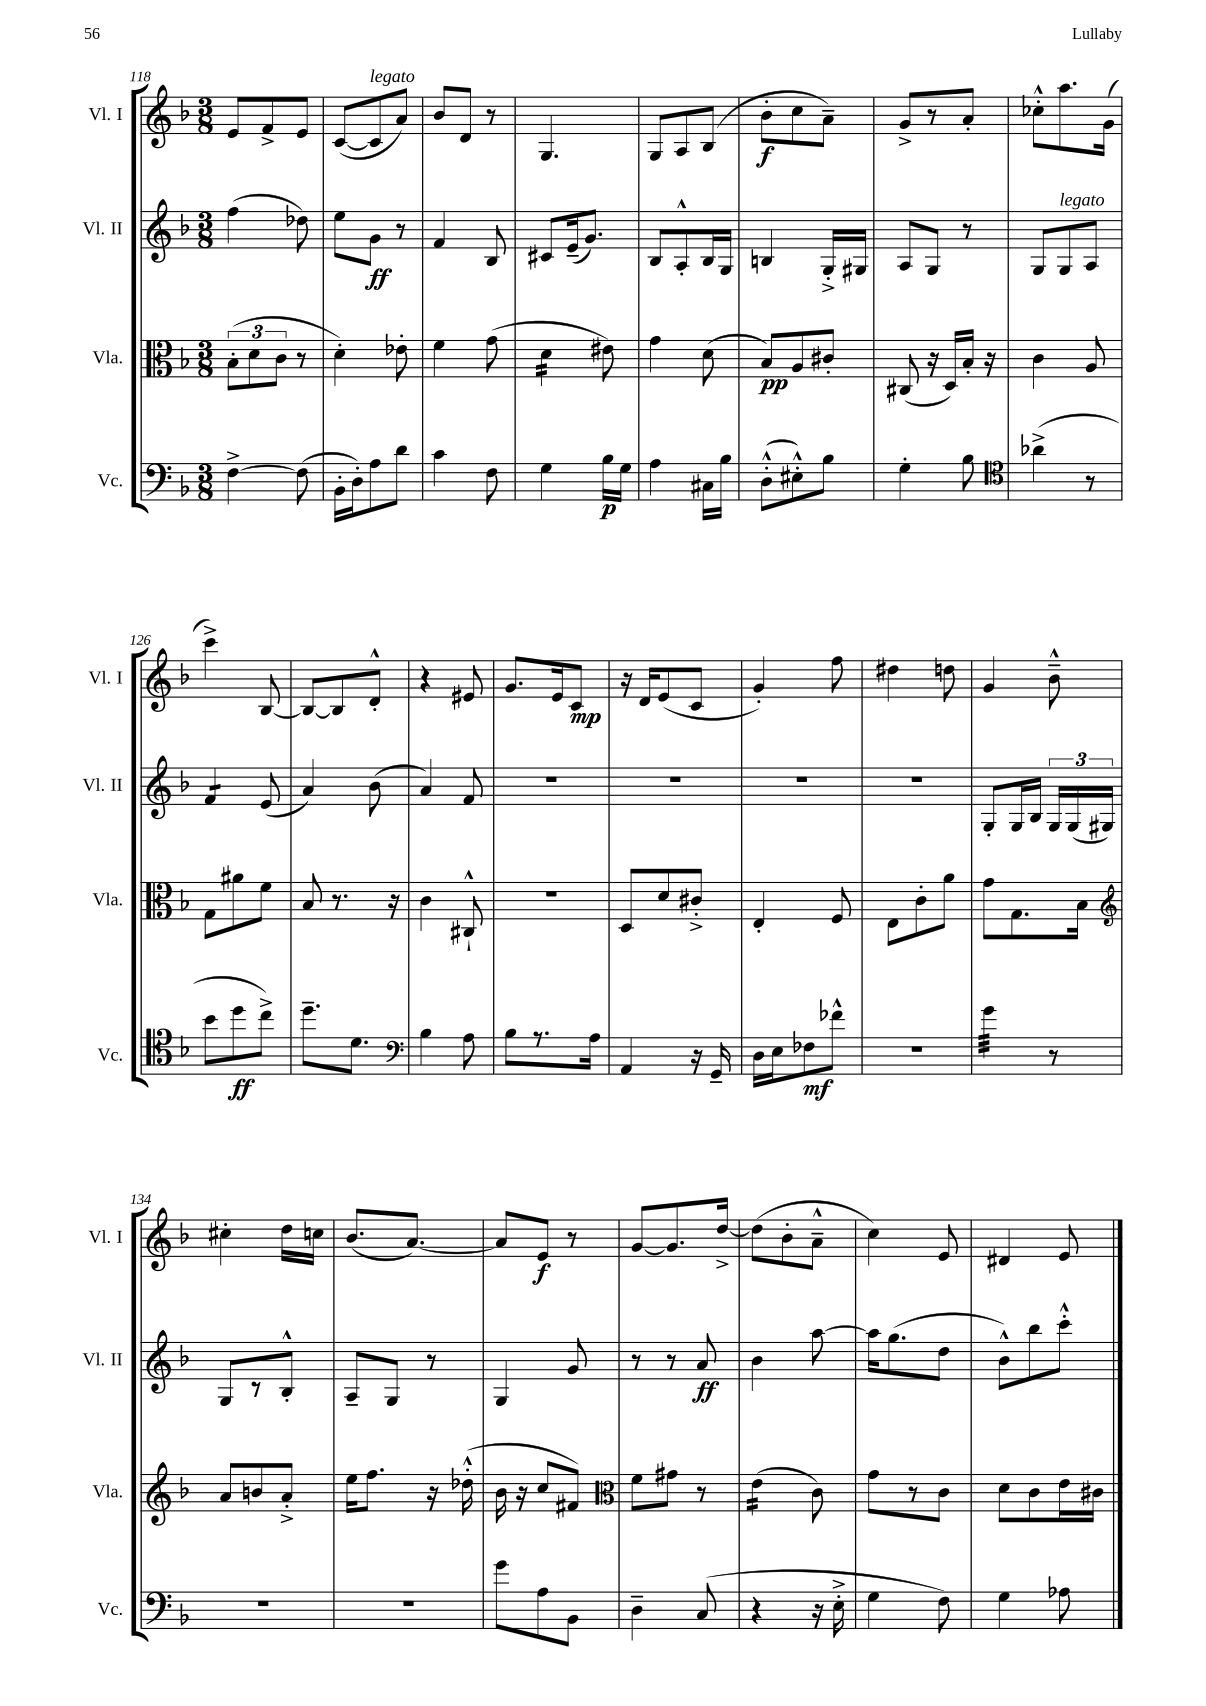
<<
\new StaffGroup <<
\new Staff = "s0" \with { instrumentName = "Vl. I" shortInstrumentName = "Vl. I" } {
    \clef treble \key f \major \numericTimeSignature \time 3/8
    \autoBeamOff e'8[ f'8-> e'8] |
    c'8[~( c'8^\markup { \italic "legato" } a'8]) |
    bes'8[ d'8] r8 |
    g4. |
    g8[ a8 bes8]( |
    bes'8[-.\f c''8 a'8]--) |
    g'8[-> r8 a'8]-. |
    ces''8[-.-^ a''8. g'16]( |
    c'''4->) bes8~ |
    bes8[~ bes8 d'8]-.-^ |
    r4 eis'8 |
    g'8.[ e'16 c'8]\mp |
    r16 d'16[ e'8( c'8] |
    g'4-.) f''8 |
    dis''4 d''8 |
    g'4 bes'8---^ |
    cis''4-. d''16[ c''16] |
    bes'8.[( a'8.]~) |
    a'8[ e'8]\f r8 |
    g'8[~ g'8. d''16]~-> |
    d''8[( bes'8-. a'8]---^ |
    c''4) e'8 |
    dis'4 e'8 \bar "|." |
}
\new Staff = "s1" \with { instrumentName = "Vl. II" shortInstrumentName = "Vl. II" } {
    \clef treble \key f \major \numericTimeSignature \time 3/8
    \autoBeamOff f''4( des''8) |
    e''8[ g'8]\ff r8 |
    f'4 bes8 |
    cis'8[ e'16--( g'8.]) |
    bes8[ a8-.-^ bes16 g16] |
    b4 g16[-.-> gis16] |
    a8[ g8] r8 |
    g8[ g8^\markup { \italic "legato" } a8] |
    f'4:8 e'8( |
    a'4) bes'8( |
    a'4) f'8 |
    R4. |
    R4. |
    R4. |
    R4. |
    g8[-. g16 bes16] \tuplet 3/2 { g16[ g16( gis16]) } |
    g8[ r8 bes8]-.-^ |
    a8[-- g8] r8 |
    g4 g'8 |
    r8 r8 a'8\ff |
    bes'4 a''8~ |
    a''16[ g''8.( d''8] |
    bes'8[-^) bes''8 c'''8]-.-^ \bar "|." |
}
\new Staff = "s2" \with { instrumentName = "Vla." shortInstrumentName = "Vla." } {
    \clef alto \key f \major \numericTimeSignature \time 3/8
    \autoBeamOff \tuplet 3/2 { bes8[-.( d'8 c'8] } r8 |
    d'4-.) ees'8-. |
    f'4 g'8( |
    d'4:16 eis'8) |
    g'4 d'8( |
    bes8[\pp) a8 cis'8]-. |
    cis8( r16 d16[) bes16]-. r16 |
    c'4 a8 |
    g8[ ais'8 f'8] |
    bes8 r8. r16 |
    c'4 cis8-!-^ |
    R4. |
    d8[ d'8 cis'8]-.-> |
    e4-. f8 |
    e8[ c'8-. a'8] |
    g'8[ g8. bes16] |
    \clef treble a'8[ b'8 a'8]-.-> |
    e''16[ f''8.] r16 des''16-.-^( |
    bes'16 r16 c''8[ fis'8]) |
    \clef alto f'8[ gis'8] r8 |
    e'4:16( c'8) |
    g'8[ r8 c'8] |
    d'8[ c'8 e'16 cis'16] \bar "|." |
}
\new Staff = "s3" \with { instrumentName = "Vc." shortInstrumentName = "Vc." } {
    \clef bass \key f \major \numericTimeSignature \time 3/8
    \autoBeamOff f4~-> f8( |
    bes,16[-. d16-.) a8 d'8] |
    c'4 f8 |
    g4 bes16[\p g16] |
    a4 cis16[ bes16] |
    d8[-.-^( eis8-.-^) bes8] |
    g4-. bes8 |
    \clef tenor aes'4->( r8 |
    bes'8[ d''8\ff c''8]->) |
    d''8.[-- d'8.] |
    \clef bass bes4 a8 |
    bes8[ r8. a16] |
    a,4 r16 g,16-- |
    d16[ e16 fes8\mf fes'8]-^ |
    R4. |
    g'4:32 r8 |
    R4. |
    R4. |
    g'8[ a8 bes,8] |
    d4-- c8( |
    r4 r16 e16-.-> |
    g4 f8) |
    g4 aes8 \bar "|." |
}
>>
>>
\layout { \context { \Score currentBarNumber = #118 } }
